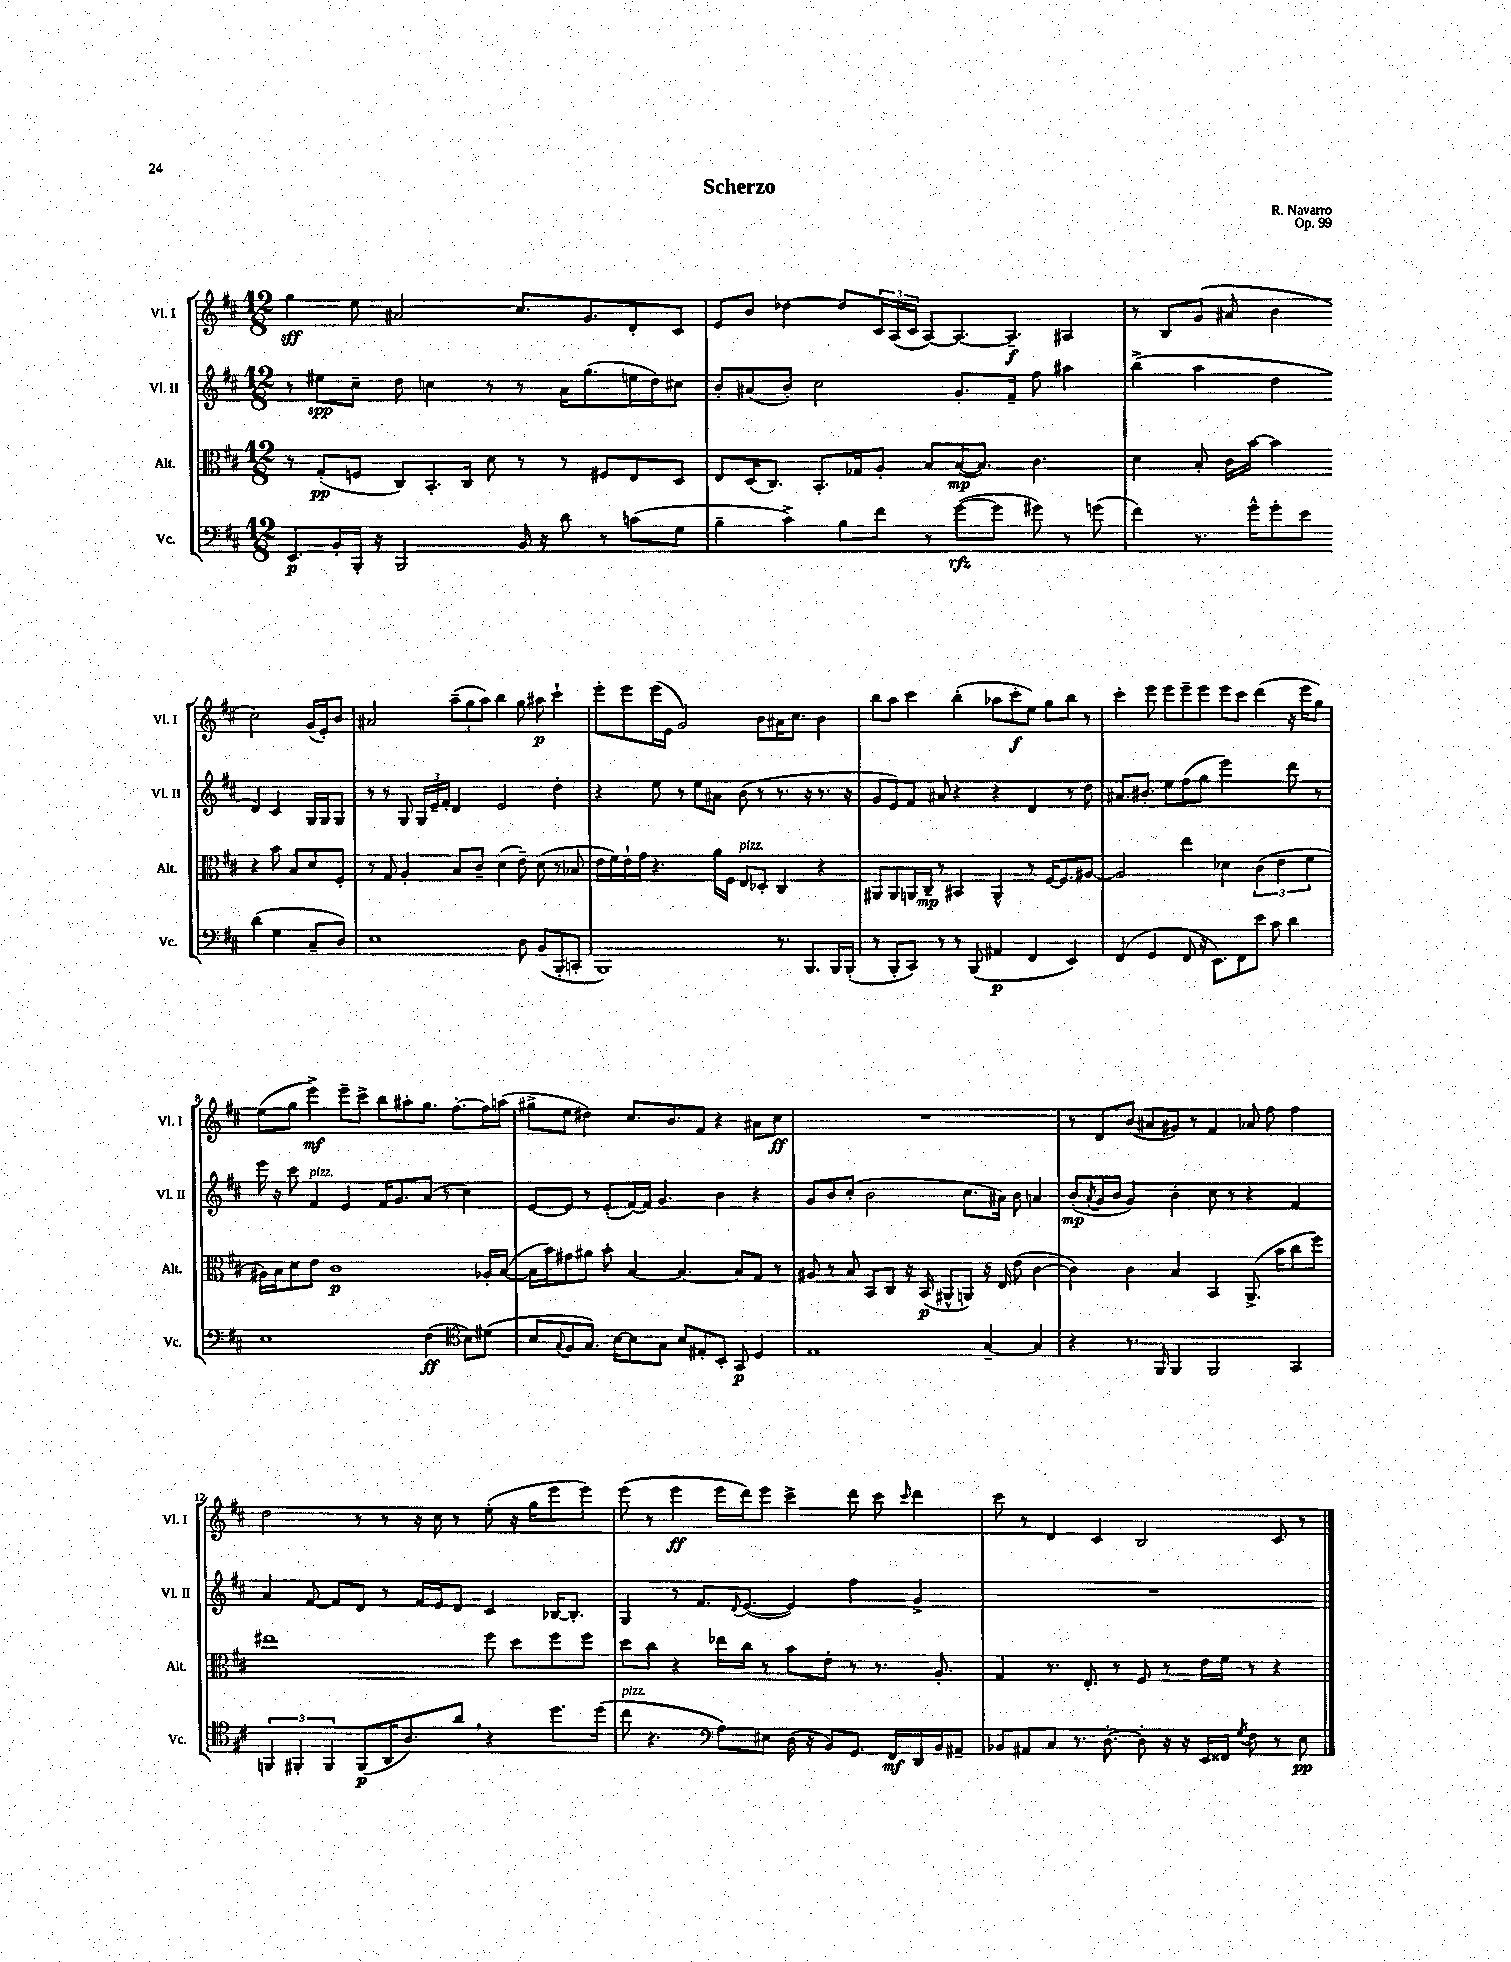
\header { title = "Scherzo" composer = "R. Navarro" opus = "Op. 99" }
<<
\new StaffGroup <<
\new Staff = "s0" \with { instrumentName = "Vl. I" shortInstrumentName = "Vl. I" } {
    \clef treble \key d \major \numericTimeSignature \time 12/8
    g''4\sff e''8 ais'2 cis''8. g'8. d'8-. cis'8 |
    e'8 b'8 des''4~ des''8 \tuplet 3/2 { cis'16 a16( cis'16 } a8~) a8.~ a8.--\f ais4 |
    r8 b8 g'8( ais'8 b'4 cis''2) g'16( e'16-.) b'8 |
    ais'2 \tuplet 3/2 { a''8--( g''8 a''8) } b''4 g''8 ais''8\p cis'''4-! |
    e'''8-. e'''8 e'''16( e'16 g'2) b'8 ais'16 cis''8. b'4 |
    b''8 a''8 cis'''4 b''4-.( aes''8 cis'''8-.\f e''8) g''8 b''8 r8 |
    cis'''4-. e'''8 e'''8 e'''8-- e'''8 e'''8 cis'''8 d'''4( r16 e'''16 g''8) |
    e''8( g''8 e'''4->\mf) e'''8-- cis'''8-> b''8 ais''8-. g''8. fis''8.~-. fis''16 a''16( |
    gis''8-> e''8 dis''4) cis''8. b'8. fis'8 r4 ais'8 cis''8\ff |
    R1. |
    r8 d'8 b'8( ais'8 gis'8) r8 fis'4 aes'8 fis''8 fis''4 |
    d''2 r8 r8 r16 cis''16 r8 e''8-.( r16 g''16 e'''8 e'''8) |
    e'''8( r8 e'''4\ff e'''16 d'''16) e'''8 cis'''4-> d'''8 cis'''8 \grace { cis'''16 } d'''4 |
    cis'''8 r8 d'4 cis'4 b2 cis'8 r8 \bar "|." |
}
\new Staff = "s1" \with { instrumentName = "Vl. II" shortInstrumentName = "Vl. II" } {
    \clef treble \key d \major \numericTimeSignature \time 12/8
    r8 eis''8\spp cis''8-- d''8 c''4 r8 r8 a'16 g''8.( e''16 d''16) cis''8 |
    b'8-. ais'8( b'8-.) cis''2 g'8.-. fis'16-- fis''8 ais''4 |
    b''4->( a''4 d''4 d'4) cis'4 g16 g16 g8 |
    r8 r8 g8 \tuplet 3/2 { g16 e'16-- fis'16-. } d'4 e'2 d''4-. |
    r4 e''8 r8 e''8 ais'8 b'8( r8 r8. r16 r8. r16 |
    g'8 e'8) fis'8 ais'8 r4 r4 d'4 r8 d''8 |
    ais'8. bis'8.-. e''8 fis''8( g''8 e'''2) d'''8 r8 |
    e'''16 r16 cis'''8 fis'4^\markup { \italic "pizz." } e'4 fis'16 g'8. a'8( r8 cis''4) |
    e'8~ e'8 r8 e'8-.( fis'16~) fis'16 g'4. b'4 r4 |
    g'8 b'8 cis''8-.( b'2 cis''8. ais'16) b'8 a'4 |
    b'8-.\mp( \acciaccatura { a'8 } g'16 b'16 g'4) b'4-. cis''8 r8 r4 fis'4 |
    a'4 fis'8~ fis'8 d'8 r8 fis'16 e'16 d'8 cis'4 bes16~ bes8.-. |
    g4 r8 fis'8. \appoggiatura { d'8 } e'8.~( e'4) fis''4 g'4-> |
    R1. \bar "|." |
}
\new Staff = "s2" \with { instrumentName = "Alt." shortInstrumentName = "Alt." } {
    \clef alto \key d \major \numericTimeSignature \time 12/8
    r8 g8-.\pp( f8 cis8) b,8.-. cis16 d'8 r8 r8 fis8 e8 d8 |
    e8 d16( cis8.) b,8.-. ges16 a8-. b8 b16~\mp( b8.) cis'4. |
    d'4 b8-. cis'16 b'16~ b'4 r4 b'8 b8 d'8 fis8-. |
    r8 g8 a4-. b8 cis'8-- d'4( e'8--) d'8( r8 bes8 |
    e'16 fis'16) e'16-! g'16 r4. a'16 fis16 e8^\markup { \italic "pizz." } des8-. cis4 r4 |
    ais,8 ais,8 a,16 cis16--\mp r8 bis,4 a,4-^ r8 fis16~ fis8. ais8~ |
    ais2 e''4 des'4 \tuplet 3/2 { cis'4( e'4 fis'4 } |
    ais16) b16 d'8 e'8 cis'1\p aes16-. b16~( |
    b16 b'16) gis'8 ais'8 b'8-. b4~ b4.~ b8 g8 r8 |
    ais8 r8 b8 b,8 cis8 r16 b,16\p( ais,8-^ a,8) r16 e16 e'8( cis'4~ |
    cis'4) cis'4 b4 b,4 a,8.->( b'16 cis''8 fis''8) |
    eis''1 fis''8 d''8 fis''8 fis''8 |
    d''8 cis''8 r4 ees''16 cis''16 r8 b'8 e'8-. r8 r8. a8.-. |
    g4 r8. e8.-. r8 fis8 r8 e'16 fis'16 r8 r4 \bar "|." |
}
\new Staff = "s3" \with { instrumentName = "Vc." shortInstrumentName = "Vc." } {
    \clef bass \key d \major \numericTimeSignature \time 12/8
    e,8.\p b,16-. b,,16-. r16 b,,2 b,16 r16 d'8 r8 c'8( g8 |
    b4-- cis'4->) b8 fis'8 r8 g'8~\rfz( g'8 gis'8) r8 g'8( |
    fis'4) r8. g'16-^ g'8-. e'8 d'4( g4 cis8-- d8) |
    e1 d8 b,8( b,,8-. c,8-. |
    b,,1) r8. b,,8. b,,16 b,,16-.( |
    r8 b,,8-. cis,8) r8 r8 b,,8( ais,4\p fis,4 e,4) |
    fis,4( g,4 fis,8 r16 e,8.) fis,8 e'8 cis'8 d'4 |
    e1 fis4\ff( \clef tenor b8) dis'8( |
    b8 \appoggiatura { g8 } fis8 g8.) b16~ b8 g8 b8 eis8-. b,8-. g,8\p d4 |
    e1 g4~-- g4 |
    r4 r8. fis,16 fis,4 fis,2 g,4 |
    \tuplet 3/2 { f,4 fis,4-. fis,4 } fis,8\p( a,16 a8.) a'8 \breathe r4 d''8. d''16( |
    cis''8^\markup { \italic "pizz." } r4. \clef bass a8) eis8 d16( r16 b,8) g,8. fis,16\mf d,16 b,16 ais,8-- |
    bes,8 ais,8 cis8 r8. d8.~-. d8-. r16 r16 e,16 fisis,16 \acciaccatura { g8 } fis8 r8 e8\pp \bar "|." |
}
>>
>>
